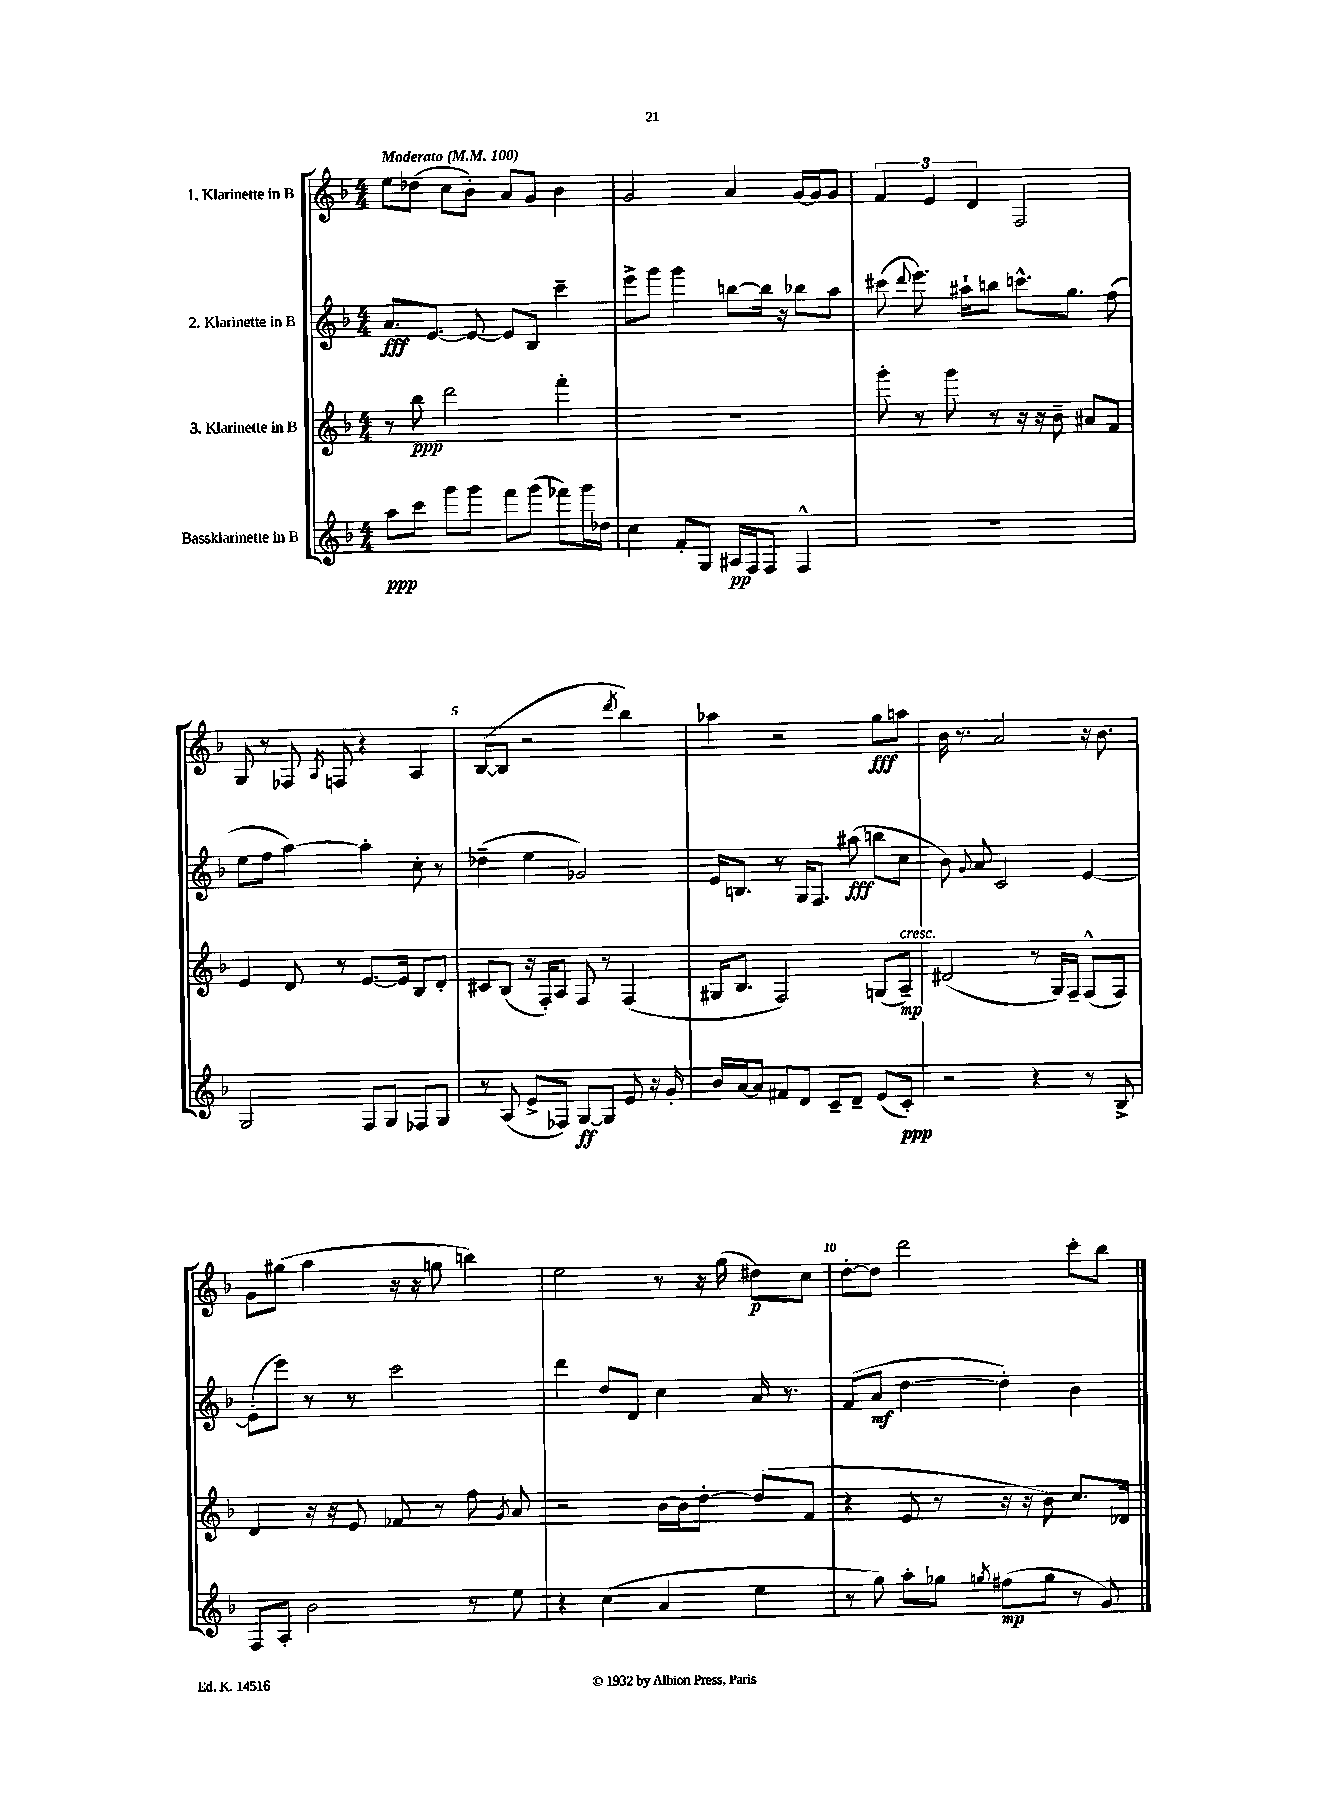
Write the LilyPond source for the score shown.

<<
\new StaffGroup <<
\new Staff = "s0" \with { instrumentName = "1. Klarinette in B" } {
    \clef treble \key f \major \numericTimeSignature \time 4/4 \tempo "Moderato" 4 = 100
    \autoBeamOff e''8[ des''8]( c''8[ bes'8]-.) a'8[ g'8] bes'4 |
    g'2 a'4 g'16[~ g'16 g'8] |
    \tuplet 3/2 { f'4 e'4 d'4 } f2 |
    g8 r8 fes8 \acciaccatura { a8 } f8 r4 a4 |
    bes8[~( bes8] r2 \acciaccatura { d'''8 } bes''4) |
    aes''4 r2 g''8[\fff a''8] |
    bes'16 r8. a'2 r16 bes'8. |
    g'8[ gis''8]( a''4 r16 r16 g''8 b''4) |
    e''2 r8 r16 g''16( dis''8[\p) c''8] |
    d''8[~-. d''8] d'''2 c'''8[-. bes''8] \bar "|." |
}
\new Staff = "s1" \with { instrumentName = "2. Klarinette in B" } {
    \clef treble \key f \major \numericTimeSignature \time 4/4
    \autoBeamOff a'8.[\fff e'8.]~ e'8~ e'8[ bes8] c'''4-- |
    e'''8[-> g'''8] g'''4 b''8[~ b''16] r16 bes''8[ a''8] |
    cis'''8( \appoggiatura { d'''8 } e'''8.) ais''16[-! b''8] c'''8.[-^ g''8.] f''8( |
    e''8[ f''8] a''4~) a''4-. c''8-. r8 |
    des''4--( e''4 ges'2) |
    e'16[ b8.] r8 g16[ f8.] ais''8\fff( b''8[ c''8] |
    bes'8) \appoggiatura { g'8 } a'8 c'2 e'4~ |
    e'8[-.( e'''8]) r8 r8 c'''2 |
    d'''4 d''8[ d'8] c''4 a'16 r8. |
    f'8[( a'8]\mf d''4~ d''4-.) bes'4 \bar "|." |
}
\new Staff = "s2" \with { instrumentName = "3. Klarinette in B" } {
    \clef treble \key f \major \numericTimeSignature \time 4/4
    \autoBeamOff r8 bes''8\ppp d'''2 f'''4-. |
    R1 |
    g'''8-. r8 g'''8 r8 r16 r16 bes'8-- ais'8[ f'8] |
    e'4 d'8 r8 e'8.[~ e'16] bes8[ d'8]-. |
    cis'8[ bes8]( r16 f16[-.) a8] f8 r8 f4( |
    gis16[ bes8.] f2) g8[( a8]--\mp^\markup { \italic "cresc." }) |
    dis'2( r8 g16[) f16]-- f8[-^( f8]) |
    d'4 r16 r16 e'8 fes'8 r8 f''8 \acciaccatura { g'8 } a'8 |
    r2 bes'16[~ bes'16 d''8]~-. d''8[( f'8] |
    r4 e'8 r8 r16 r16 bes'8) c''8.[ des'16] \bar "|." |
}
\new Staff = "s3" \with { instrumentName = "Bassklarinette in B" } {
    \clef treble \key f \major \numericTimeSignature \time 4/4
    \autoBeamOff a''8[\ppp c'''8] g'''8[ g'''8] f'''8[ g'''8]( fes'''8[) g'''16 des''16] |
    c''4 f'8[-. g8] ais16[\pp f16 f8] f4-^ |
    R1 |
    g2 f8[ g8] fes8[ g8] |
    r8 a8( e'8[-> fes8]) g8[~\ff g8] e'8 r16 g'16-. |
    bes'16[ a'16~ a'8] fis'8[ d'8] c'8[-- d'8]-- e'8[( c'8]-.\ppp) |
    r2 r4 r8 bes8-> |
    f8[ a8]-. bes'2 r8 e''8 |
    r4 c''4( a'4 e''4 |
    r8 g''8) a''8[-. ges''8] \acciaccatura { g''8 } fis''8[\mp( g''8] r8 g'8) \bar "|." |
}
>>
>>
\layout { \context { \Score \override BarNumber.break-visibility = ##(#f #t #t) barNumberVisibility = #(every-nth-bar-number-visible 5) } }
